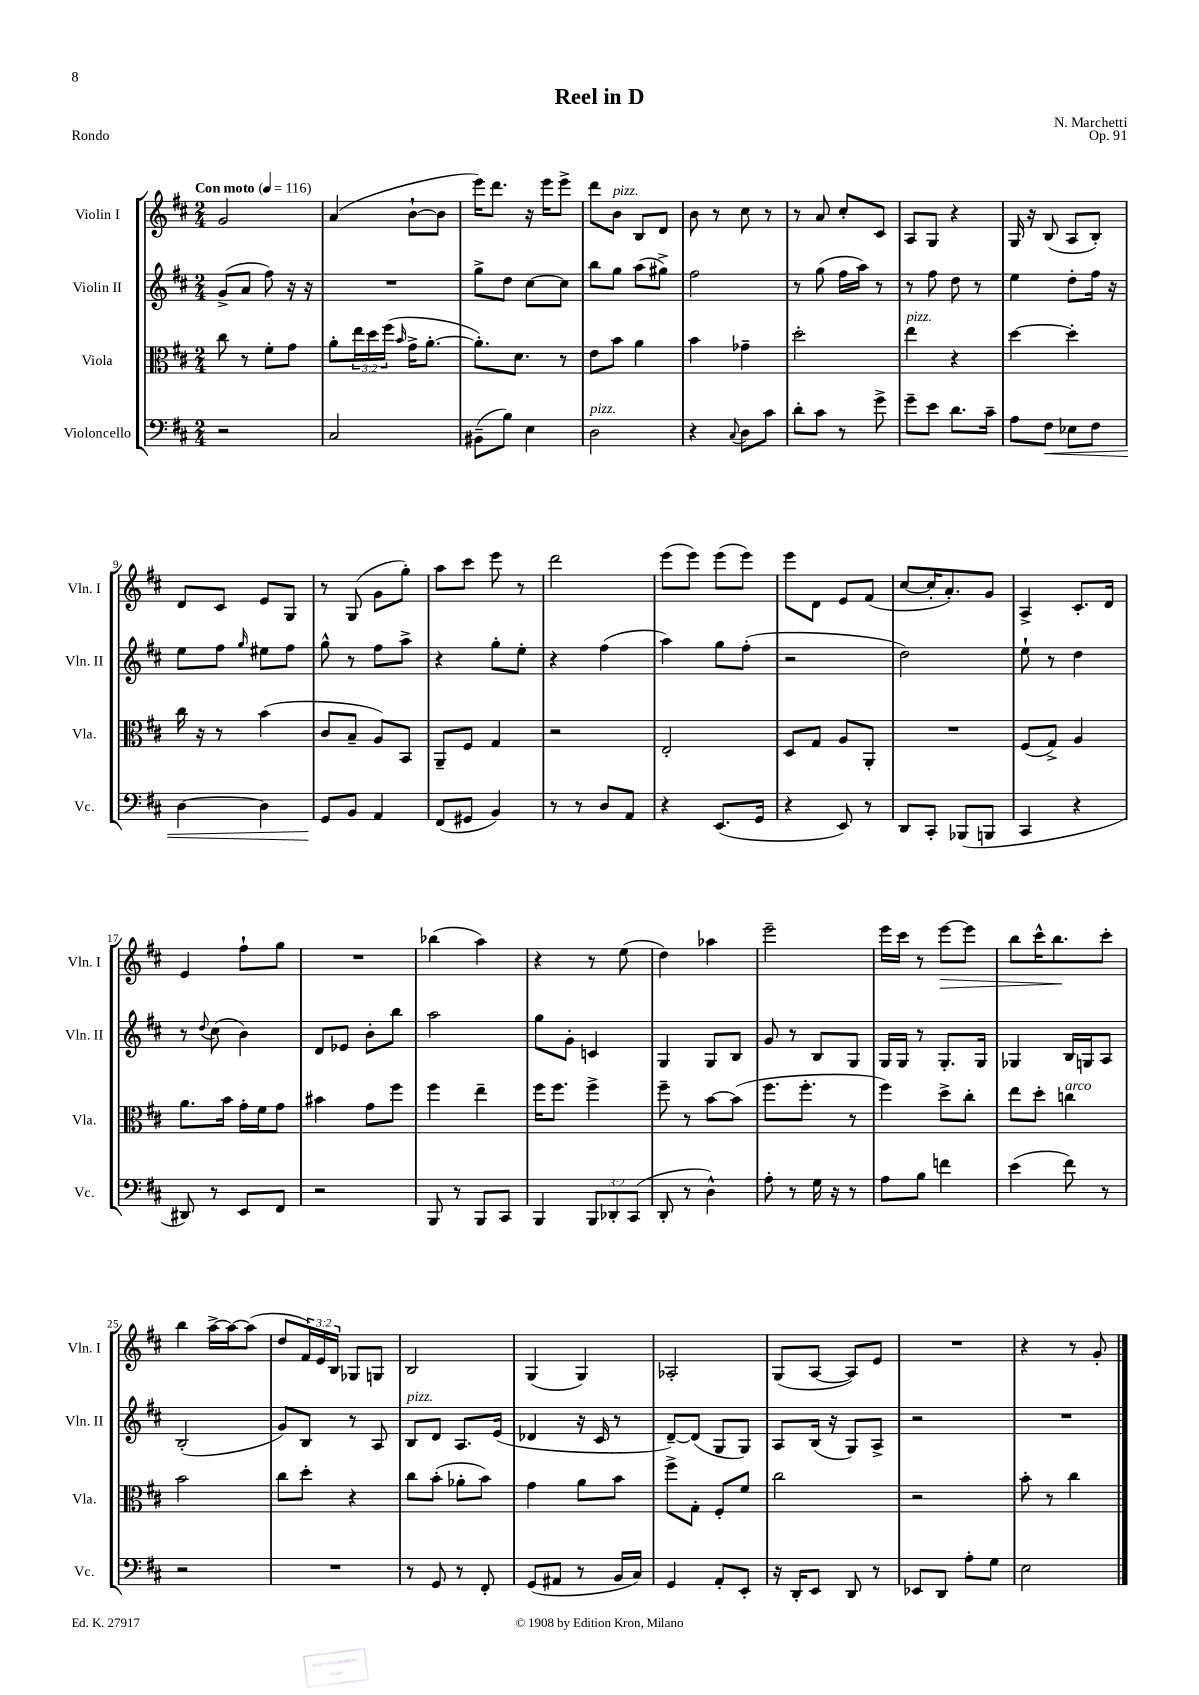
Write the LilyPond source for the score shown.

\header { title = "Reel in D" composer = "N. Marchetti" opus = "Op. 91" piece = "Rondo" }
<<
\new StaffGroup <<
\new Staff = "s0" \with { instrumentName = "Violin I" shortInstrumentName = "Vln. I" } {
    \clef treble \key d \major \numericTimeSignature \time 2/4 \override Staff.TupletNumber.text = #tuplet-number::calc-fraction-text \tempo "Con moto" 4 = 116
    g'2 |
    a'4( b'8~-! b'8 |
    e'''16) d'''8. r16 e'''16 e'''8-> |
    d'''8 b'8^\markup { \italic "pizz." } b8 d'8 |
    b'8 r8 cis''8 r8 |
    r8 a'8 cis''8-. cis'8 |
    a8 g8 r4 |
    g16 r16 b8( a8 b8-.) |
    d'8 cis'8 e'8 g8 |
    r8 g8( g'8 g''8-.) |
    a''8 cis'''8 e'''8 r8 |
    d'''2 |
    e'''8( e'''8) e'''8( e'''8) |
    e'''8 d'8 e'8 fis'8( |
    cis''8~ cis''16-. a'8.-.) g'8 |
    a4-> cis'8.-. d'16 |
    e'4 fis''8-! g''8 |
    R2 |
    bes''4( a''4) |
    r4 r8 e''8( |
    d''4) aes''4 |
    e'''2-- |
    e'''16 cis'''16 r8 e'''8~\> e'''8 |
    b''8 cis'''16-^ b''8.\! cis'''8-. |
    b''4 a''16~-> a''16~ a''8( |
    d''8 \tuplet 3/2 { fis'16) e'16 b16 } ges8 g8 |
    b2 |
    g4( g4) |
    aes2-. |
    g8( a8~ a8) e'8 |
    R2 |
    r4 r8 g'8-. \bar "|." |
}
\new Staff = "s1" \with { instrumentName = "Violin II" shortInstrumentName = "Vln. II" } {
    \clef treble \key d \major \numericTimeSignature \time 2/4
    g'8->( a'8 fis''8) r16 r16 |
    R2 |
    g''8-> d''8 cis''8~ cis''8 |
    b''8 g''8 a''8( gis''8->) |
    fis''2 |
    r8 g''8( fis''16 a''16) r8 |
    r8 fis''8 d''8 r8 |
    e''4 d''8-. fis''16 r16 |
    e''8 fis''8 \grace { g''16 } eis''8 fis''8 |
    g''8-^ r8 fis''8 a''8-> |
    r4 g''8-. e''8-. |
    r4 fis''4( |
    a''4) g''8 fis''8-.( |
    r2 |
    d''2) |
    e''8-! r8 d''4 |
    r8 \appoggiatura { d''8 } cis''8( b'4) |
    d'8 ees'8 b'8-. b''8 |
    a''2 |
    g''8 g'8-. c'4 |
    g4 g8 b8 |
    g'8 r8 b8 g8 |
    g16 g16 r8 g8.-. g16 |
    ges4 b16 g16 a8 |
    b2-.( |
    g'8) b8 r8 a8 |
    b8^\markup { \italic "pizz." } d'8 a8. e'16( |
    des'4 r16 cis'16 r8 |
    d'8~--) d'8( g8 g8) |
    a8 b16( r16 g8) a8-> |
    r2 |
    R2 \bar "|." |
}
\new Staff = "s2" \with { instrumentName = "Viola" shortInstrumentName = "Vla." } {
    \clef alto \key d \major \numericTimeSignature \time 2/4 \override Staff.TupletNumber.text = #tuplet-number::calc-fraction-text
    cis''8 r8 fis'8-. g'8 |
    a'8-. \tuplet 3/2 { e''16 d''16 fis''16( } \grace { b'16 } g'16-> a'8.~-. |
    a'8.-.) d'8. r8 |
    e'8 b'8 a'4 |
    b'4 ges'4-- |
    d''2-. |
    e''4^\markup { \italic "pizz." } r4 |
    d''4~ d''4-. |
    cis''16 r16 r8 b'4( |
    cis'8 b8-- a8) b,8 |
    a,8-- fis8 g4 |
    r2 |
    e2-. |
    d8 g8 a8 a,8-. |
    R2 |
    fis8( g8->) a4 |
    a'8. b'16 g'16-. fis'16 g'8 |
    bis'4 g'8 fis''8 |
    fis''4 e''4-- |
    fis''16 fis''8. fis''4-> |
    fis''8-- r8 b'8~ b'8( |
    fis''8. fis''8.-. r8 |
    fis''4) d''8-> cis''8-. |
    e''8 d''8-. c''4^\markup { \italic "arco" } |
    b'2 |
    cis''8 d''8-. r4 |
    cis''8 b'8-.( aes'8-. b'8) |
    g'4 a'8 b'8 |
    fis''8-> g8-. fis8-. fis'8 |
    cis''2 |
    r2 |
    b'8-. r8 cis''4 \bar "|." |
}
\new Staff = "s3" \with { instrumentName = "Violoncello" shortInstrumentName = "Vc." } {
    \clef bass \key d \major \numericTimeSignature \time 2/4 \override Staff.TupletNumber.text = #tuplet-number::calc-fraction-text
    r2 |
    cis2 |
    bis,8--( b8) e4 |
    d2^\markup { \italic "pizz." } |
    r4 \appoggiatura { cis8 } d8 cis'8 |
    d'8-. cis'8 r8 g'8-> |
    g'8-- e'8 d'8. cis'16-- |
    a8 fis8\< ees8 fis8 |
    d4~ d4 |
    g,8\! b,8 a,4 |
    fis,8( gis,8 b,4) |
    r8 r8 d8 a,8 |
    r4 e,8.( g,16 |
    r4 e,8) r8 |
    d,8 cis,8-. bes,,8( b,,8 |
    cis,4 r4 |
    dis,8) r8 e,8 fis,8 |
    r2 |
    b,,8 r8 b,,8 cis,8 |
    b,,4 \tuplet 3/2 { b,,8 des,8-. cis,8( } |
    d,8-. r8 d4-^) |
    a8-. r8 g16 r16 r8 |
    a8 b8 f'4 |
    e'4( fis'8) r8 |
    r2 |
    R2 |
    r8 g,8 r8 fis,8-. |
    g,8( ais,8 r8 b,16 cis16) |
    g,4 a,8-. e,8-. |
    r16 d,16-. e,8 d,8 r8 |
    ees,8 d,8 a8-. g8 |
    e2 \bar "|." |
}
>>
>>
